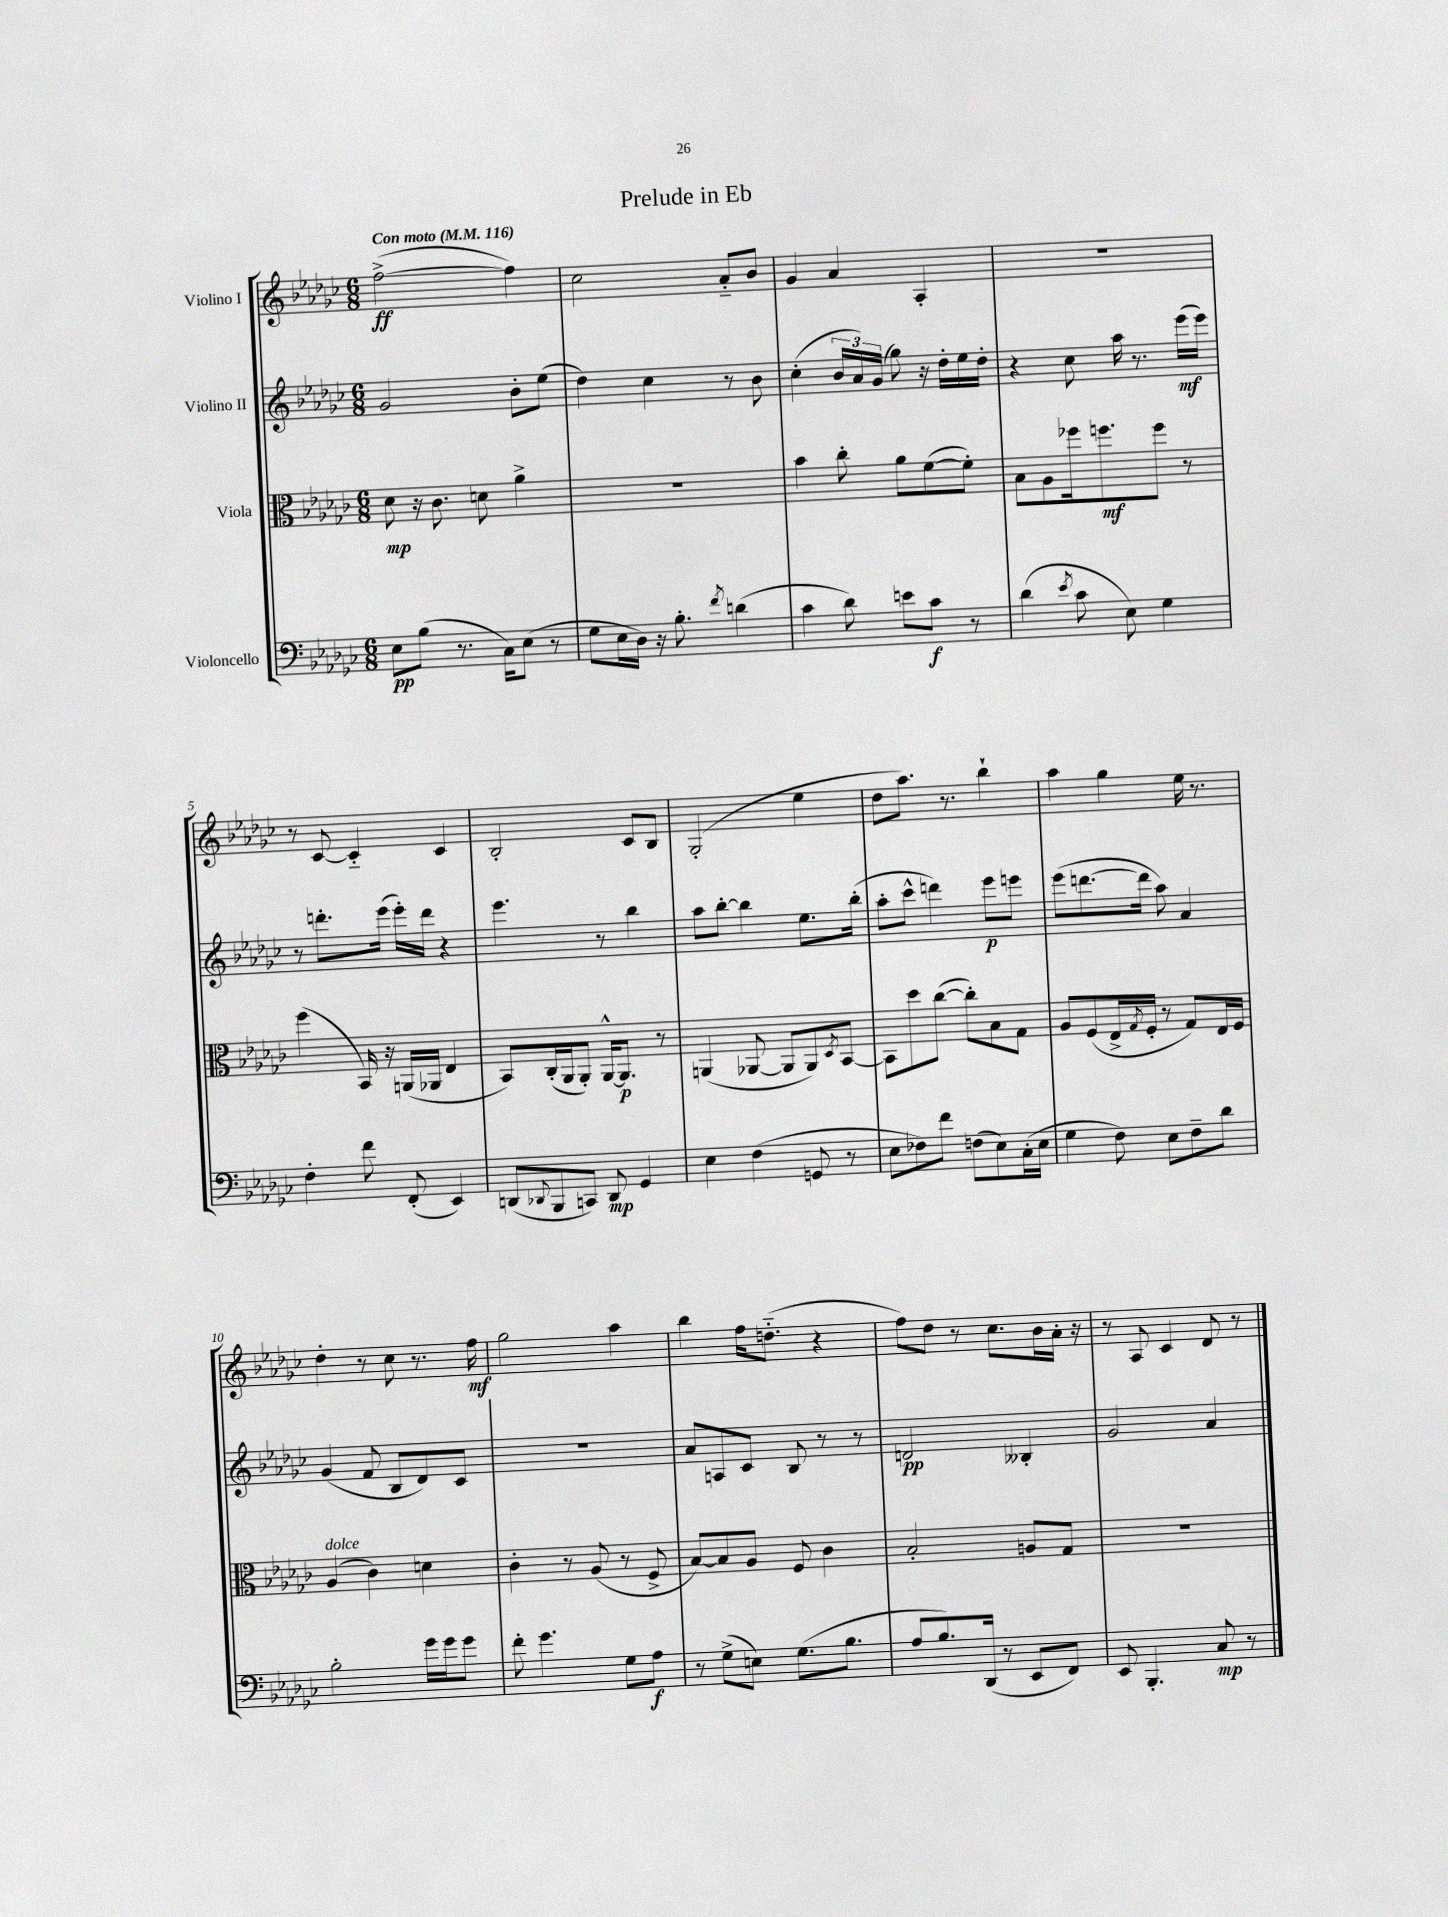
\header { title = "Prelude in Eb" }
<<
\new StaffGroup <<
\new Staff = "s0" \with { instrumentName = "Violino I" } {
    \clef treble \key ges \major \numericTimeSignature \time 6/8 \tempo "Con moto" 4 = 116
    f''2~->\ff( f''4) |
    ces''2 aes'8-_ bes'8 |
    ges'4 aes'4 aes4-. |
    R2. |
    r8 ces'8~ ces'4-_ ces'4 |
    bes2-. ces'8 bes8 |
    ges2-.( ees''4 |
    des''8 aes''8.) r8. bes''4-! |
    aes''4 ges''4 ees''16 r8. |
    des''4-. r8 ces''8 r8. f''16\mf |
    ges''2 aes''4 |
    bes''4 f''16 d''8.-_( r4 |
    f''8) des''8 r8 ces''8. bes'16 aes'16-. r16 |
    r8 aes8 ces'4 des'8 r8 \bar "|." |
}
\new Staff = "s1" \with { instrumentName = "Violino II" } {
    \clef treble \key ges \major \numericTimeSignature \time 6/8
    ges'2 bes'8-. ees''8( |
    des''4) ces''4 r8 bes'8 |
    ces''4-.( \tuplet 3/2 { bes'16 aes'16) ges'16( } ges''8) r16 des''16-. ees''16 des''16-. |
    r4 ces''8 aes''16 r8. ees'''16\mf( ees'''16) |
    r8 d'''8.-. ees'''16( ees'''16-.) d'''16 r4 |
    ees'''4. r8 bes''4 |
    aes''8 bes''8~-. bes''4 ees''8. bes''16-.( |
    aes''8-. ces'''8-^ d'''4) ees'''8\p e'''8 |
    ees'''8( d'''8.~ d'''16 aes''8) aes'4 |
    ges'4( f'8 bes8 des'8) ces'8 |
    R2. |
    aes'8 a8 ces'8 bes8 r8 r8 |
    d'2\pp beses4-. |
    ges'2 aes'4 \bar "|." |
}
\new Staff = "s2" \with { instrumentName = "Viola" } {
    \clef alto \key ges \major \numericTimeSignature \time 6/8
    des'8\mp r16 ces'8. d'8 aes'4-> |
    R2. |
    bes'4 ces''8-. aes'8 f'8~( f'8-.) |
    bes8 aes8 fes''16 f''8.\mf f''8 r8 |
    f''4( bes,16) r16 a,16( aes,16 ees4 |
    bes,8) ces16-.( aes,16 aes,8-.) aes,16~-^ aes,8.\p r8 |
    a,4( aes,8~ aes,8 aes,8) \acciaccatura { des8 } bes,8~ |
    bes,8 des''8 ces''8~( ces''8-.) bes8 ges8 |
    aes8 f8( ees16-> \acciaccatura { ges8 } f16-. r8 ges8) ees16 f16 |
    aes4^\markup { \italic "dolce" }( ces'4) d'4 |
    ces'4-. r8 aes8( r8 f8-> |
    bes8~) bes8 aes8 f8 ces'4 |
    bes2-. a8 ges8 |
    R2. \bar "|." |
}
\new Staff = "s3" \with { instrumentName = "Violoncello" } {
    \clef bass \key ges \major \numericTimeSignature \time 6/8
    ees8\pp bes8( r8. ces16) ees8( r8 |
    ges8 ees16 des16) r16 bes8.-. \acciaccatura { f'8 } d'4( |
    ces'4 des'8) e'8 ces'8\f r8 |
    des'4( \acciaccatura { ees'8 } ces'8 ees8) ges4 |
    f4-. f'8 f,8-.( ees,4) |
    d,8( \appoggiatura { des,8 } bes,,8 c,8) des,8\mp ges,4 |
    ees4 f4( g,8 r8 |
    ees8 fes8) f'8 f8( ees8) ces16-.( ees16 |
    ges4 f8) ees8 f8-- des'8 |
    bes2-. ges'16 ges'16 ges'8 |
    f'8-. ges'4. ges8 aes8\f |
    r8 ges8->( e8) ges8.( bes8. |
    aes8 bes8.) des,16( r8 ees,8 f,8) |
    ees,8 bes,,4.-. ces8\mp r8 \bar "|." |
}
>>
>>
